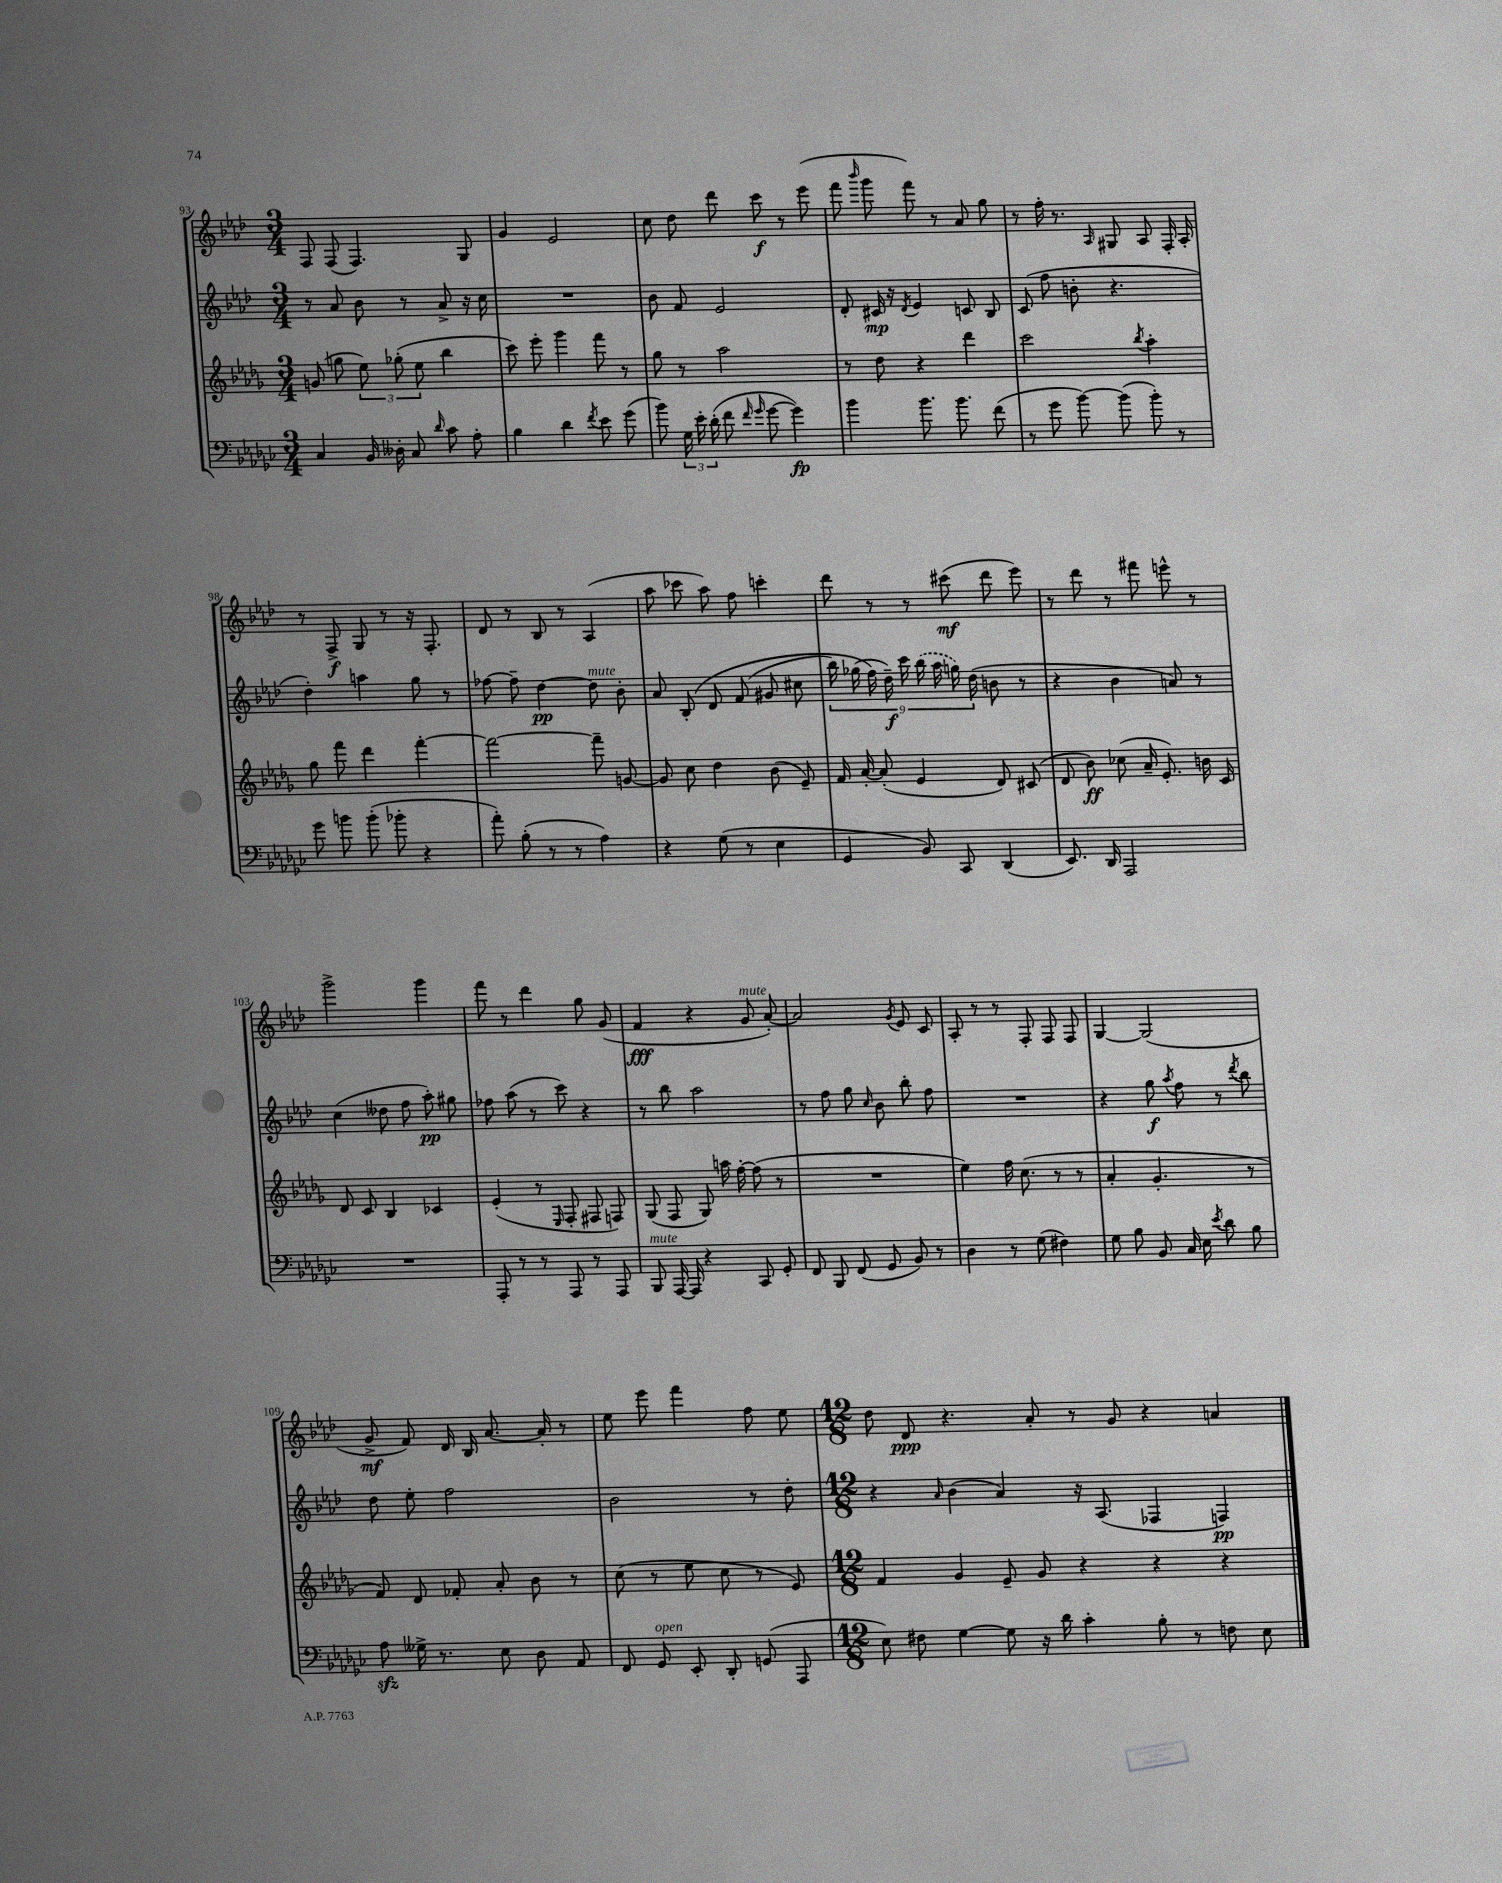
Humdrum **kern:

**kern	**kern	**kern	**kern
*staff4	*staff3	*staff2	*staff1
*clefF4	*clefG2	*clefG2	*clefG2
*k[b-e-a-d-g-c-]	*k[b-e-a-d-g-]	*k[b-e-a-d-]	*k[b-e-a-d-]
*M3/4	*M3/4	*M3/4	*M3/4
4C-	(8g	8r	8F
.	8gg	8a-	(8F
16BB-	12ee-)	8b-	4.F)
16D--'	.	.	.
.	(12gg-'	.	.
8C-	.	8r	.
.	12ee-	.	.
16qqd-	.	.	.
8c-	4bb-	8a-^	.
8A-'	.	16r	8G
.	.	16cc	.
=	=	=	=
4B-	8ccc)	2.r	4g
.	8eee-'	.	.
4d-	4ggg-	.	2e-
8qf	.	.	.
8e-	8fff	.	.
(8g-	8r	.	.
=	=	=	=
8b-)	8gg-	8b-	8cc
24G-	8r	8f	8dd-
24e-'	.	.	.
(24d-'	.	.	.
8f	2aa-	2e-	8ddd-
16qqf	.	.	.
16qqg-	.	.	.
[8g-	.	.	8ccc
4g-])	.	.	8r
.	.	.	(8eee-
=	=	=	=
4b-	8r	8d-'	8fff
.	.	.	16qqbbb-
.	8dd-	16c#	8ggg
.	.	16r	.
.	.	8qd-	.
8.b-	4r	4e-	8fff)
.	.	.	8r
8.b-	.	.	.
.	4ddd-	8c	8a-
(8f	.	8B-	8gg
=	=	=	=
8r	2ccc	(8c	8r
8g-	.	8ff	16ff'
.	.	.	8.r
[8b-)	.	8b'	.
.	.	.	16qqA-
(8b-]	.	4.r	8G#
.	8qbb-	.	.
8b-')	4aa-'	.	8A-
8r	.	.	16F'
.	.	.	16A-'
=	=	=	=
8g-	8gg-	4dd-')	8r
8b	8fff	.	8F^
(8b'	4ddd-	4aa	8G
8b-'	.	.	8r
4r	[4fff'	8gg	16r
.	.	.	8.F'
.	.	8r	.
=	=	=	=
8a-')	2fff_	[8ff-	8d-
(8B-'	.	8ff-~]	8r
8r	.	[4dd-	8B-
8r	.	.	8r
4A-)	8fff~]	8dd-]	(4A-
.	[8g	8b-'	.
=	=	=	=
4r	8g]	8a-	8aa-
.	8cc	&(8B-'	8ccc-
(8G-	4dd-	8d-	8aa-)
8r	.	(8f	8ff
4E-	(8b-	8g#	4ccc'
.	8e-~)	8cc#	.
=	=	=	=
4GG-	16f	18bb-)	8ddd-
.	.	(18gg-	.
.	[16a-'	.	.
.	.	18ff&)	.
.	(8a-']	.	8r
.	.	18dd-~)	.
.	.	18ccc	.
8BB-)	4e-	.	8r
.	.	(18bb-	.
.	.	18aa-	.
8CC-	.	.	(8ccc#
.	.	18gg)	.
.	.	(18dd-	.
(4DD-	8d-)	8b	8ddd-
.	(8c#	8r	8eee-)
=	=	=	=
8.EE-)	8d-	4r	8r
.	8b-)	.	8ddd-
16DD-	.	.	.
2AAA-	(8cc-	4b-	8r
.	16a-~	.	8fff#
.	8.e-')	.	.
.	.	8a)	8eee^^
.	16b	8r	8r
.	16c	.	.
=	=	=	=
2.r	8d-	(4cc	2ggg^
.	8c	.	.
.	4B-	8dd--	.
.	.	8ff	.
.	4c-	8aa-')	4ggg
.	.	8gg#	.
=	=	=	=
8AAA-'	(4e-'	8ff-	8fff
8r	.	(8aa-	8r
8r	8r	8r	4ddd-
.	16qqE-	.	.
8AAA-	8F'	8ccc)	.
8r	8F#	4r	8gg
8AAA-	8F)	.	(8g
=	=	=	=
8BBB-	(8G-	8r	4f
[16AAA-	8F	8bb-	.
16AAA-]	.	.	.
4r	8G-)	2aa-	4r
.	16aa	.	.
.	[16ff'	.	.
8CC-	(8ff]	.	8g
8GG-'	8r	.	[8a-')
=	=	=	=
8FF	2.r	8r	2a-]
8BBB-	.	8ff	.
(8FF	.	8gg	.
.	.	16qqcc	.
8GG-	.	8b-	.
.	.	.	8qg
8BB-)	.	8bb-'	8e-
8r	.	8ff	8c
=	=	=	=
4D-	4ee-)	2.r	8A-'
.	.	.	8r
8r	16ff	.	8r
.	(8.cc	.	.
(8G-	.	.	8F'
4F#)	8r	.	8F
.	8r	.	8F
=	=	=	=
8G-	4a-'	4r	[4G
8B-	.	.	.
8BB-	4.g-'	8gg	(2G]
.	.	8qaa-	.
16C-	.	8ff	.
16E-	.	.	.
8qe-	.	.	.
8d-	.	8r	.
.	.	8qddd-	.
8B-	8r	8bb-	.
=	=	=	=
8A-	8f)	8dd-	8g^
16G--^	8d-	8ee-'	8f)
8.r	.	.	.
.	8f-'	2ff	16d-
.	.	.	16B-
8E-	8a-'	.	[8.a-
8D-	8b-	.	.
.	.	.	16a-']
8AA-	8r	.	8r
=	=	=	=
8FF	(8cc	2b-	8ee-
8GG-	8r	.	8eee-
8EE-'	8ee-	.	4fff
8DD-'	8cc	.	.
(8GG	8r	8r	8ff
8AAA-	8e-)	8dd-'	8ee-
=	=	=	=
*M12/8	*M12/8	*M12/8	*M12/8
8E-)	4f	4r	8dd-
8F#	.	.	8d-
.	.	16qqa-	.
[4G-	4g-	(4b-	4.r
8G-]	8e-~	4a-)	.
16r	8g-	.	8a-'
16d-	.	.	.
4c-'	4r	16r	8r
.	.	(8.A-	.
.	.	.	8g
8B-'	4r	4F-	4r
8r	.	.	.
8F	4r	4F)	4a
8E-	.	.	.
==	==	==	==
*-	*-	*-	*-
